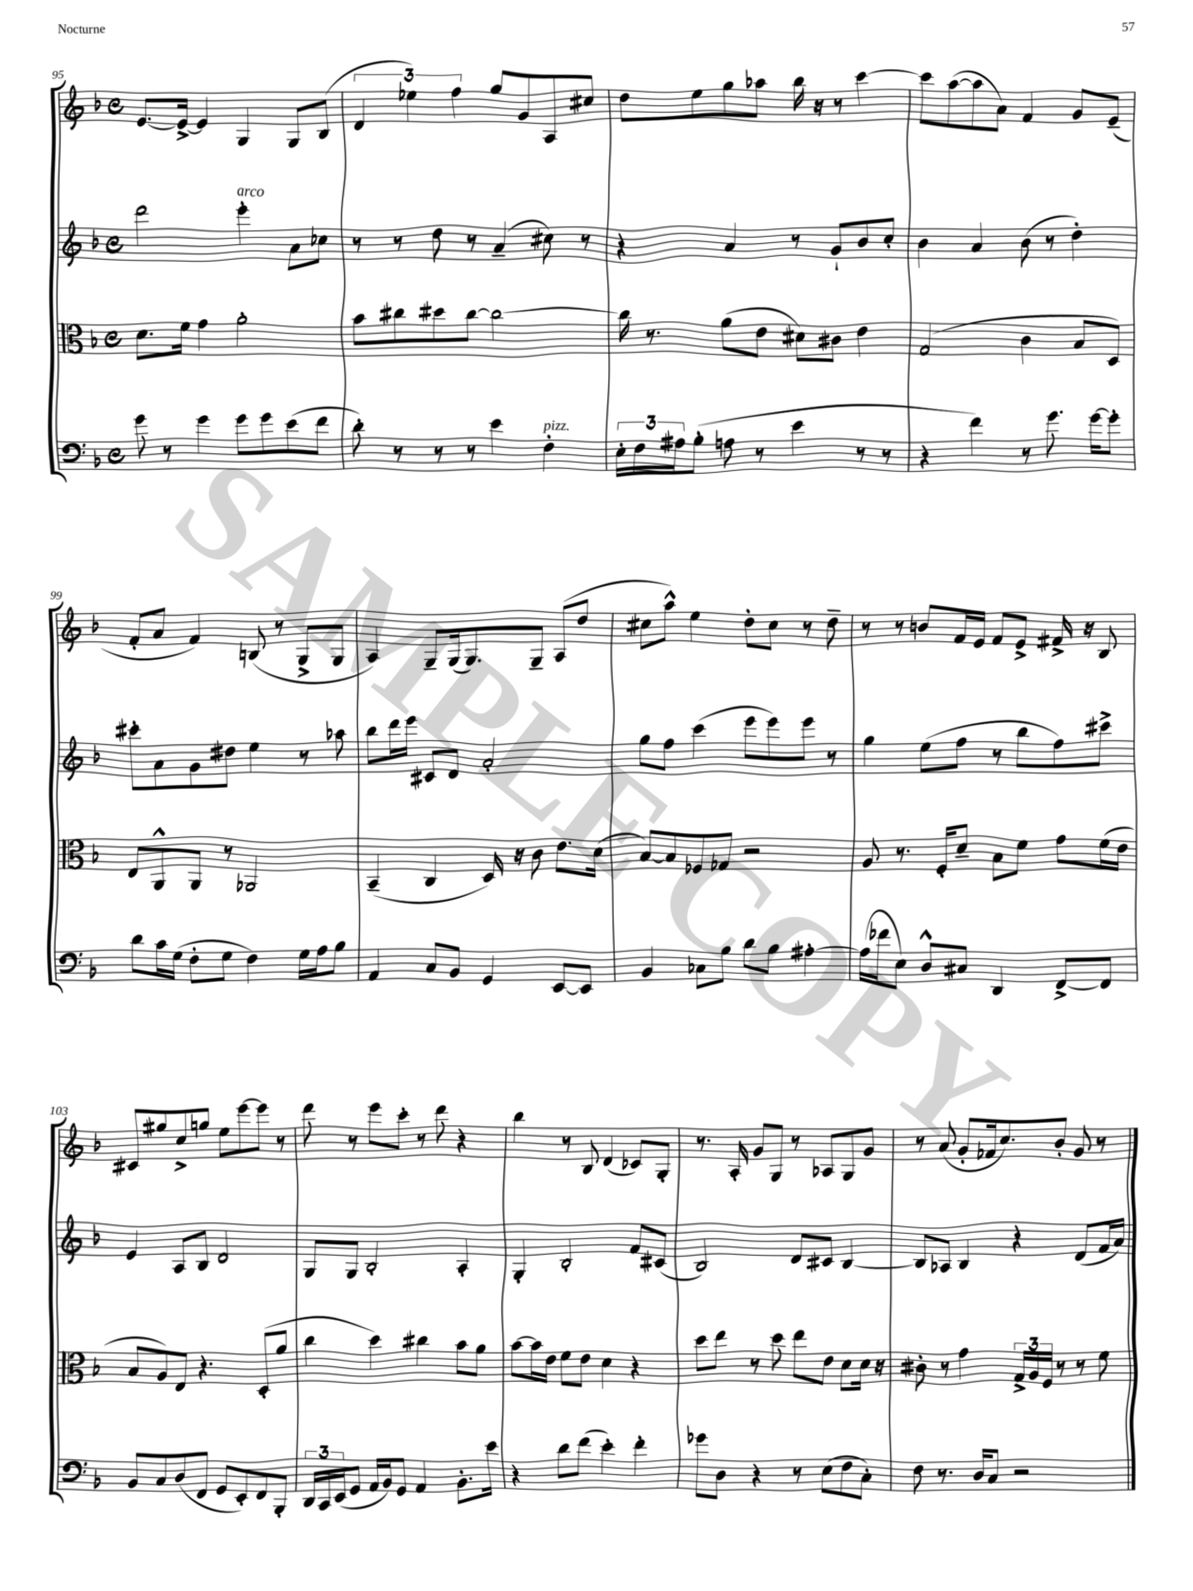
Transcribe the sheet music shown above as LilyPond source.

<<
\new StaffGroup <<
\new Staff = "s0" {
    \clef treble \key f \major \defaultTimeSignature \time 4/4
    e'8.~ e'16~-> e'4 g4 g8 bes8( |
    \tuplet 3/2 { d'4 ees''4) f''4 } g''8 g'8 a8 cis''8 |
    d''8 e''8 g''8 aes''8 bes''16 r16 r8 c'''4~ |
    c'''8 a''8~( a''8 a'8) f'4 g'8 e'8--( |
    f'8-. a'8 f'4) b8( r8 g8-> g8 |
    a4) g8-- g16( g8.) g8-- a8( d''8 |
    cis''8 a''8-^) e''4 d''8-. cis''8 r8 d''8-- |
    r8 r8 b'8 f'16 e'16 f'8 e'8-> fis'16-> r16 bes8 |
    cis'8 gis''8 c''8-> g''8 e''8 e'''8~ e'''8 r8 |
    d'''8 r8 e'''8 c'''8-. r8 d'''8 r4 |
    bes''4 r8 bes8 d'4( ces'8) g8-. |
    r8. a16-. g'8 g8 r8 aes8 g8 g'8 |
    r8 a'8( g'8-. fes'16 c''8.) bes'8-. g'8 r8 \bar "|." |
}
\new Staff = "s1" {
    \clef treble \key f \major \defaultTimeSignature \time 4/4
    d'''2 e'''4-.^\markup { \italic "arco" } a'8 ces''8 |
    r8 r8 d''8 r8 a'4--( cis''8) r8 |
    r4 a'4 r8 g'8-! bes'8 c''8-. |
    bes'4 a'4 bes'8( r8 d''4-.) |
    cis'''8-. a'8 g'8 dis''8 e''4 r8 aes''8 |
    bes''8 d'''16 e'''16 cis'8 d'8 a'2-. |
    g''8 f''8 c'''4( e'''8 e'''8) e'''8 r8 |
    g''4 e''8( f''8 r8 bes''8 f''8) cis'''8-> |
    e'4 a8 bes8 d'2 |
    g8 g8 bes2-. a4-. |
    g4-. bes2-. f'8 cis'8( |
    bes2) d'8 cis'8 bes4~ |
    bes8 aes8 bes4 r4 d'8( f'16 a'16) \bar "|." |
}
\new Staff = "s2" {
    \clef alto \key f \major \defaultTimeSignature \time 4/4
    d'8. f'16 g'4 a'2-. |
    bes'8 cis''8 dis''8 cis''8~ cis''2~ |
    cis''16 r8. a'8( e'8 dis'8) cis'8 e'4 |
    g2( c'4 bes8 d8) |
    e8 a,8-^ a,8 r8 aes,2 |
    bes,4--( c4 d16) r16 c'8 e'8. d'16( |
    bes8~) bes8 fes8 ges8 r2 |
    a8 r8. f16-. d'8-- bes8 f'8 g'8 f'16( e'16 |
    bes8 a8) e8 r4. d8-.( a'8 |
    c''4 d''4) cis''4 bes'8 a'8 |
    bes'8~ bes'16 e'16 f'8 e'8 d'4 r4 |
    d''8 e''8 r8 d''8 e''8 e'8 d'8 d'16 r16 |
    cis'8-. r8 g'4 \tuplet 3/2 { g16-> a16 f16 } r8 r8 f'8 \bar "|." |
}
\new Staff = "s3" {
    \clef bass \key f \major \defaultTimeSignature \time 4/4
    g'8 r8 g'4 g'8 g'8 e'8( f'8 |
    d'8-.) r8 r8 r8 e'4 f4-.^\markup { \italic "pizz." } |
    \tuplet 3/2 { e16-. f16 ais16 } bes8-.( a8 r8 e'4 r8 r8 |
    r4 f'4) r8 g'8. g'16~ g'8-. |
    d'8 c'16 g16( f8-. g8 f4) g16 a16 bes8 |
    a,4 c8 bes,8 g,4 e,8~ e,8 |
    bes,4 ces8 bes8 d'8 bes8 ais4~-. |
    ais16( fes'16 e8) d8-^ cis8 d,4 f,8~-> f,8 |
    bes,8 c8 d8( f,8 g,8 e,8-.) f,8 bes,,8-. |
    \tuplet 3/2 { d,16 c,16 e,16( } g,8 a,16 bes,16) g,8 a,4 bes,8.-. e'16 |
    r4 d'8 f'8( e'4-.) f'4-. |
    ges'8 d8 r4 r8 e8( f8 c8-.) |
    f8 r8. d16 c8 r2 \bar "|." |
}
>>
>>
\layout { \context { \Score currentBarNumber = #95 } }
